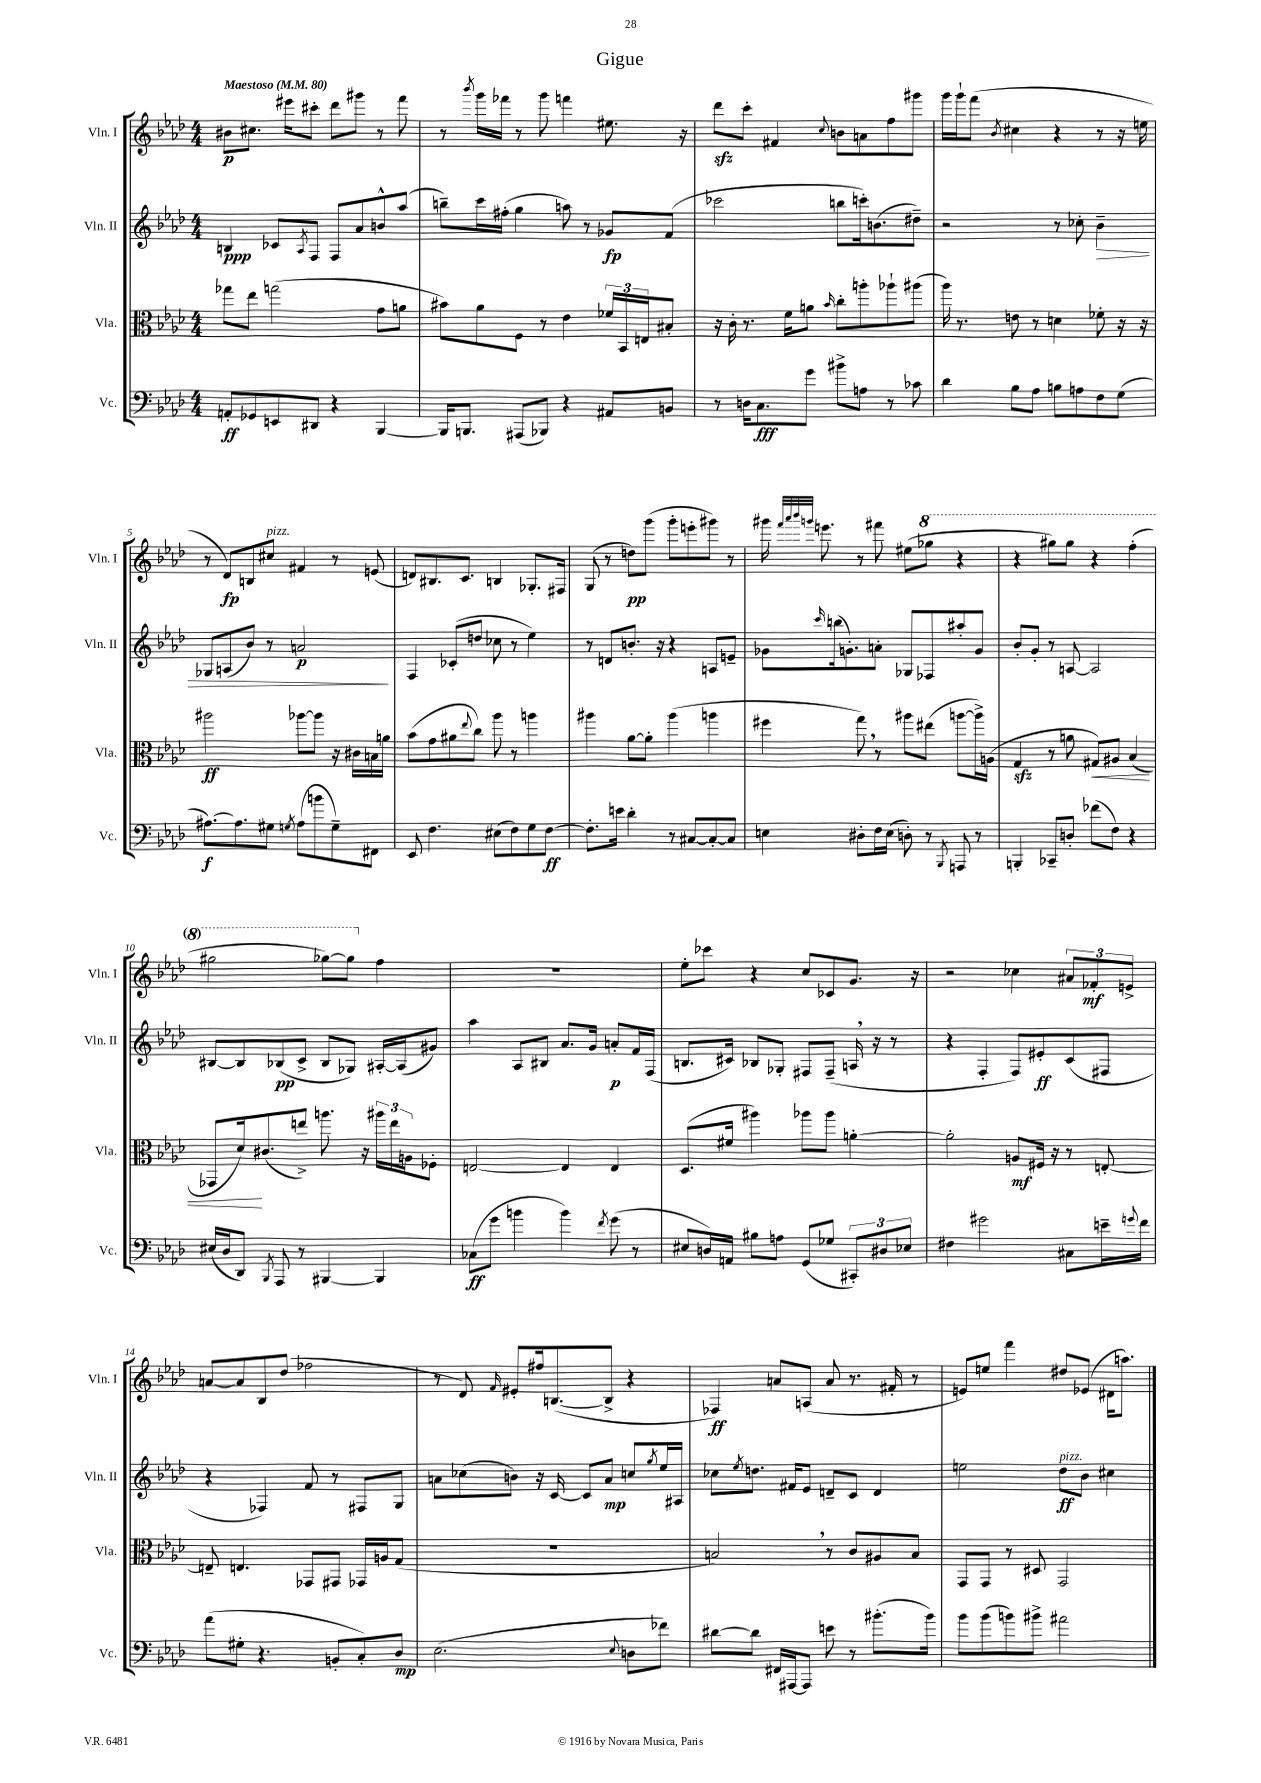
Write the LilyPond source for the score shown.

\header { title = "Gigue" }
<<
\new StaffGroup <<
\new Staff = "s0" \with { instrumentName = "Vln. I" shortInstrumentName = "Vln. I" } {
    \clef treble \key aes \major \numericTimeSignature \time 4/4 \tempo "Maestoso" 4 = 80
    bis'8\p cis''8. eis'''16 cis'''8-. des'''8 gis'''8 r8 f'''8 |
    r8 \acciaccatura { bes'''8 } g'''16 fes'''16 r8 g'''8 f'''4 eis''8. r16 |
    des'''8\sfz c'''8-. fis'4 \appoggiatura { c''8 } b'8 a'8 f''8 gis'''8 |
    g'''16 g'''16-! f'''8( \acciaccatura { bes'8 } cis''4 r4 r8 r16 e''16 |
    r8 des'8\fp) b8 cis''8^\markup { \italic "pizz." } fis'4 r8 e'8( |
    d'8) bis8. c'8. b4 ges8.-. fis16 |
    g8( r8 d''8\pp) g'''8( g'''8-. e'''8-. gis'''8) r8 |
    gis'''16 \grace { f'''32 aes'''32 bes'''32 g'''32 } e'''8. r8 fis'''8 eis''8( \ottava #1 ges'''8 r4 |
    r4 gis'''8) gis'''8 r4 f'''4-.( |
    gis'''2 ges'''8~) ges'''8 \ottava #0 f''4 |
    R1 |
    ees''8-. ces'''8 r4 c''8 ces'8 g'8. r16 |
    r2 ces''4 \tuplet 3/2 { ais'8 fes'8-.\mf e'8-> } |
    a'8~ a'8 bes8 des''8( fes''2 |
    r8 des'8) \grace { f'16 } eis'8-. fis''16 b8.~( b8-> r4 |
    fes4\ff) a'8 a8( a'8 r8. fis'16-. r8 |
    e'8) e''8 f'''4 dis''8 ees'8( dis'16 a''8.) \bar "|." |
}
\new Staff = "s1" \with { instrumentName = "Vln. II" shortInstrumentName = "Vln. II" } {
    \clef treble \key aes \major \numericTimeSignature \time 4/4
    b4\ppp ces'8 \acciaccatura { aes8 } f8 f8 aes'8 b'8-^ aes''8( |
    b''8--) c'''16 fis''16-.( g''4 a''8) r8 ges'8\fp f'8( |
    ces'''2 b''8 c'''16-.) b'8.( dis''8--) |
    r2 r8 ces''8-. bes'4--\> |
    ges8 a8( bes'8) r8 a'2\p\! |
    f4 ces'8-.( d''8 ces''8 r8 ees''4) |
    r8 d'8 b'8.-. r16 r4 a8 e'8-- |
    ges'8 \grace { c'''16 } b''16( g'8.-.) a'8-. ges8 fes8 ais''8-. g'8 |
    bes'8-. g'8-. r8 a8~ a2 |
    bis8~ bis8 bes8\pp( c'8-> bes8 ges8) ais16~-. ais16( gis'8) |
    aes''4 aes8 bis8 aes'8. g'16 a'8-.\p f'16 f16( |
    b8. cis'16) bes8 ges8-. fis8 fis8--( a16 \breathe r16 r8 |
    r4 f4-. f8) eis'8-.\ff c'8( fis8 |
    r4 fes4) f'8 r8 fis8 g8 |
    a'8 ces''8( b'8) r16 c'16~ c'8 a'8\mp c''8 \acciaccatura { g''8 } ees''16 ais16 |
    ces''8 \acciaccatura { ees''8 } d''8. fis'16 ees'8 d'8-- c'8 d'4 |
    e''2 des''8\ff^\markup { \italic "pizz." } bes'8 cis''4 \bar "|." |
}
\new Staff = "s2" \with { instrumentName = "Vla." shortInstrumentName = "Vla." } {
    \clef alto \key aes \major \numericTimeSignature \time 4/4
    ges''8 ees''8 g''2( g'8 a'8 |
    bis'8) aes'8 f8 r8 ees'4 \tuplet 3/2 { fes'16 bes,16 e16 } bis8-. |
    r16 c'16-. r8. f'16 a'8 \grace { bes'16 } c''8-. a''8-. aes''8-! ais''8( |
    aes''16) r8. e'8 r8 d'4 fes'8-. r16 r16 |
    ais''2\ff aes''8~ aes''8 r16 cis'16 b16 a'16 |
    bes'8( g'8 ais'8 \appoggiatura { ees''8 } c''8) aes''8 r8 a''4 |
    ais''4 aes'8~ aes'8-. ais''4( a''4 |
    fis''4 g''8) \breathe r8 ais''8 eis''8( a''8~ a''16->) a16( |
    g4\sfz r8 a'8 gis8\<) ais8 bes4( |
    ges,8 des'16\!) cis'8.( e''8->) a''8. r16 \tuplet 3/2 { ais''16 e''16 a16 } fes8-. |
    e2~ e4 e4 |
    des8.( fis'16 ais''4) aes''8 aes''8 a'4~-. |
    a'2-. a8\mf fis16 r16 r8 e8~-. |
    e8-- e4. ges,8 gis,8 ges,16 a16 g8( |
    R1 |
    b2) \breathe r8 c'8 ais8 b8 |
    g,8 g,8 r8 dis8 g,2 \bar "|." |
}
\new Staff = "s3" \with { instrumentName = "Vc." shortInstrumentName = "Vc." } {
    \clef bass \key aes \major \numericTimeSignature \time 4/4
    a,8-.\ff ges,8 e,8 dis,8 r4 bes,,4~ |
    bes,,16 b,,8. ais,,8( bes,,8) r4 ais,8 b,8 |
    r8 d16 c8.\fff g'8 bis'8-> a8 r8 ces'8 |
    des'4 bes8 aes8 b8 a8 f8 g8( |
    ais8.~\f) ais8. gis8 \acciaccatura { g8 } ais8( b'8 g8--) fis,8 |
    ees,8 f4. eis8( f8) g8 f8~\ff |
    f8.-. e'16 des'4-. r8 cis8~ cis8~-. cis8 |
    e4 dis8-. f16 e16( d8-.) r8 \acciaccatura { bes,,8 } a,,8 r8 |
    b,,4-. ces,8-- d8-. fes'8( f8) r4 |
    eis16( des16 des,8) \acciaccatura { bes,,8 } aes,,8 r8 bis,,4~ bis,,4 |
    ces8\ff( g'8 b'4 b'4) \acciaccatura { f'8 } g'8( r8 |
    eis8 d16) a,16 bis8 a8 g,8( ges8 \tuplet 3/2 { cis,8-.) dis8 ees8 } |
    fis4 gis'2 cis8 e'16-- \appoggiatura { g'8 } f'16 |
    aes'8( gis8-. r4. b,8-. c8-.) des8\mp |
    ees2.( \appoggiatura { ees8 } d8 fes'8) |
    dis'8~ dis'8 fis,16 ais,,16~ ais,,8 e'8 r8 bis'8.-.( bis'16) |
    bes'8 bes'8( b'8) bis'8-> ais'2 \bar "|." |
}
>>
>>
